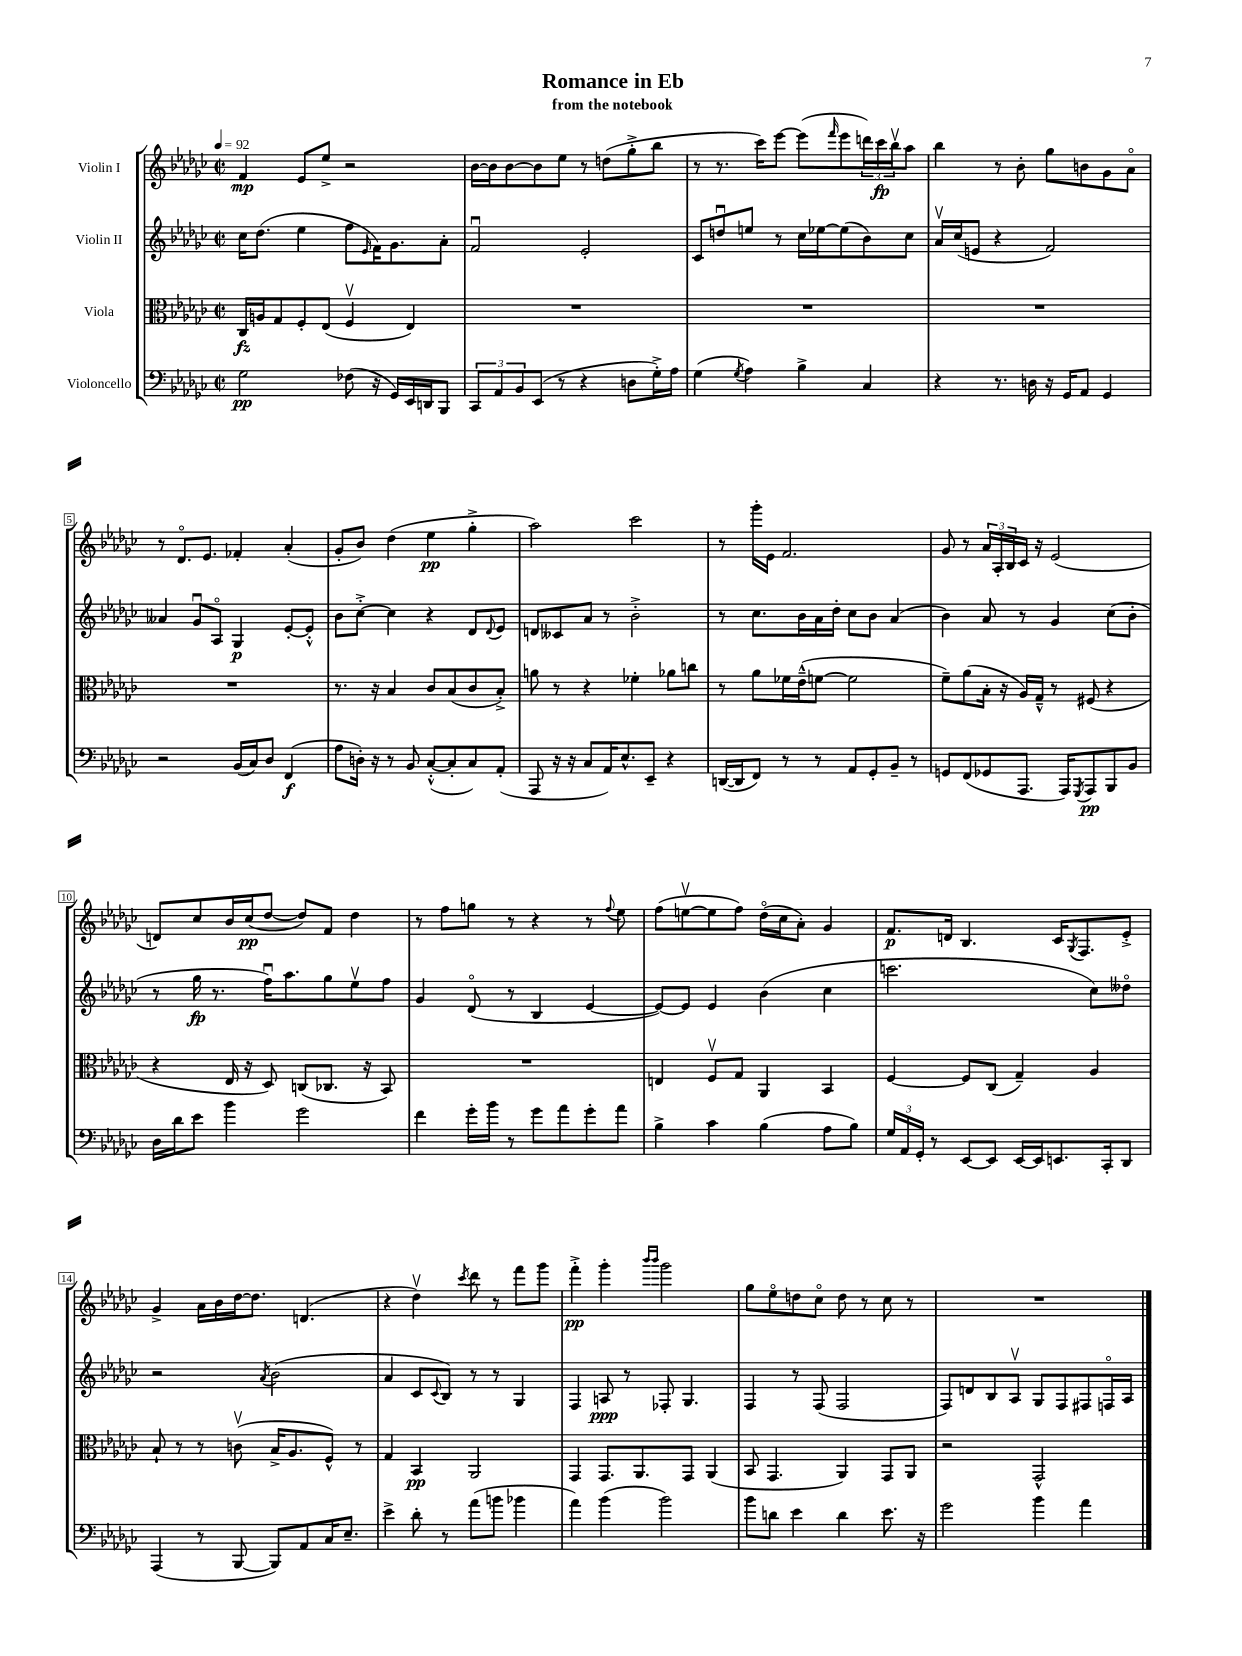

**kern	**kern	**kern	**kern
*staff4	*staff3	*staff2	*staff1
*clefF4	*clefC3	*clefG2	*clefG2
*k[b-e-a-d-g-c-]	*k[b-e-a-d-g-c-]	*k[b-e-a-d-g-c-]	*k[b-e-a-d-g-c-]
*M2/2	*M2/2	*M2/2	*M2/2
*met(c|)	*met(c|)	*met(c|)	*met(c|)
*MM92	*MM92	*MM92	*MM92
2G-	16C-	16cc-	4f
.	16A	(8.dd-	.
.	8G-	.	.
.	8F'	4ee-	8e-
.	(8E-	.	8ee-^
(8F-	4Fv	8ff	2r
.	.	16qqe-	.
16r	.	16f)	.
16GG-)	.	8.g-	.
16EE-	4E-)	.	.
16DD	.	.	.
8BBB-	.	8a-'	.
=	=	=	=
12CC-	1r	2fu	[16b-
.	.	.	16b-]
12AA-	.	.	.
.	.	.	[8b-
12BB-	.	.	.
(8EE-	.	.	8b-]
8r	.	.	8ee-
4r	.	2e-'	8r
.	.	.	(8dd
8D	.	.	8gg-'^
16G-'^)	.	.	8bb-
16A-	.	.	.
=	=	=	=
(4G-	1r	8c-	8r
.	.	8ddu	8.r
8qG-	.	.	.
4A-)	.	8ee	.
.	.	.	16ccc-)
.	.	8r	[8eee-
4B-^	.	16cc-	(8eee-]
.	.	[16ee-	.
.	.	.	16qqfff
.	.	(8ee-]	8eee-
4C-	.	8b-)	24ddd)
.	.	.	24ccc-
.	.	.	24bb-v
.	.	8cc-	8aa-
=	=	=	=
4r	1r	16a-v	4bb-
.	.	(16cc-	.
.	.	8e	.
8.r	.	4r	8r
.	.	.	8b-'
16D	.	.	.
16r	.	2f)	8gg-
16GG-	.	.	.
8AA-	.	.	8b
4GG-	.	.	8g-
.	.	.	8a-o
=	=	=	=
2r	1r	4a--	8r
.	.	.	8.d-o
.	.	8g-u	.
.	.	.	8.e-
.	.	8A-o	.
(16BB-	.	4G-	4f-'
16C-)	.	.	.
8D-	.	.	.
(4FF	.	[8e-'	(4a-'
.	.	8e-'^^]	.
=	=	=	=
8A-	8.r	8b-	8g-'
16D')	.	[8cc-'^	8b-)
16r	16r	.	.
8r	4B-	4cc-]	(4dd-
8BB-	.	.	.
([8C-'^^	8c-	4r	4ee-
8C-']	(8B-	.	.
8C-)	8c-	8d-	4gg-'^
.	.	8qqd-	.
(8AA-'	8B-'^)	8e-	.
=	=	=	=
8AAA-	8a	8d	2aa-)
16r	8r	8c--	.
16r	.	.	.
8C-	4r	8a-	.
16AA-)	.	8r	.
8.E-^^	.	.	.
.	4f-'	2b-'^	2ccc-
8EE-~	.	.	.
4r	8a-	.	.
.	8cc	.	.
=	=	=	=
([16DD	8r	8r	8r
16DD]	.	.	.
8FF)	8a-	8.cc-	16ggg-'
.	.	.	16e-
8r	16f-	.	2.f
.	(16e-~^^	16b-	.
8r	[8f	16a-	.
.	.	16dd-'	.
8AA-	2f]	8cc-	.
8GG-'	.	8b-	.
8BB-~	.	(4a-	.
8r	.	.	.
=	=	=	=
8GG	8f~)	4b-)	8g-
(8FF	(8a-	.	8r
8GG-	16B-'	8a-	24a-
.	.	.	24A-'
.	16r	.	.
.	.	.	24B-
8.AAA-	16A-)	8r	16c-
.	16G-~^^	.	16r
.	8r	4g-	(2e-
16AAA-)	.	.	.
8qGGG-	.	.	.
8AAA-	(8F#	.	.
8BBB-	4r	(8cc-	.
8BB-	.	8b-'	.
=	=	=	=
16D-	4r	8r	8d)
16d-	.	.	.
8e-	.	16gg-	8cc-
.	.	8.r	.
4b-	16E-	.	16b-
.	16r	.	(16cc-
.	8D-)	16ffu)	[8dd-
.	.	8.aa-	.
2g-	(8C	.	8dd-])
.	8.C-	8gg-	8f
.	.	8ee-v	4dd-
.	16r	.	.
.	8BB-)	8ff	.
=	=	=	=
4f	1r	4g-	8r
.	.	.	8ff
16g-'	.	(8d-o	8gg
16b-	.	.	.
8r	.	8r	8r
8g-	.	4B-	4r
8a-	.	.	.
8g-'	.	[4e-	8r
.	.	.	8qqff
8a-	.	.	8ee-
=	=	=	=
4B-^	4E	8e-_)	(8ff
.	.	8e-]	[8eev
4c-	8Fv	4e-	8ee]
.	8G-	.	8ff)
(4B-	4AA-	(4b-	(16dd-o
.	.	.	16cc-
.	.	.	8a-')
8A-	4BB-	4cc-	4g-
8B-)	.	.	.
=	=	=	=
24G-	[4F	2.ccc	8.f
24AA-	.	.	.
24GG-'	.	.	.
8r	.	.	.
.	.	.	16d
[8EE-	8F]	.	4.B-
8EE-]	(8C-	.	.
[16EE-	4G-~)	.	.
16EE-]	.	.	.
8.EE	.	.	16c-
.	.	.	8qG-
.	.	.	8.F
.	4A-	8cc-)	.
16CC-'	.	.	.
8DD-	.	8dd--o	8e-'^
=	=	=	=
(4AAA-	8B-`	2r	4g-^
.	8r	.	.
8r	8r	.	16a-
.	.	.	16b-
[8BBB-	(8cv	.	[16dd-
.	.	.	8.dd-]
.	.	8qa-	.
8BBB-])	16B-^	(2b-	.
.	8.A-	.	.
8AA-	.	.	(4.d
16C-	8F^^)	.	.
8.E-~	.	.	.
.	8r	.	.
=	=	=	=
4e-^	4G-	4a-	4r
8d-'	4BB-	8c-	4dd-v)
.	.	8qqc-	.
8r	.	8B-)	.
.	.	.	8qccc-
(8a-	2AA-	8r	8ddd-
8b	.	8r	8r
4b-	.	4G-	8fff
.	.	.	8ggg-
=	=	=	=
4a-)	4GG-	4F	4fff'^
(4b-	8.GG-	8A	4ggg-'
.	.	8r	.
.	8.AA-	.	.
.	.	.	16qqbbb-
.	.	.	16qqbbb-
2b-)	.	8F-'	2ggg-
.	8GG-	4.G-	.
.	(4AA-	.	.
=	=	=	=
8b-	8BB-	4F	8gg-
8d	4.GG-	.	8ee-o
4e-	.	8r	8dd
.	.	(8F	8cc-o
4d	4AA-)	2F	8dd
.	.	.	8r
8.e-	8GG-	.	8cc-
.	8AA-	.	8r
16r	.	.	.
=	=	=	=
2g-	2r	8F)	1r
.	.	8d	.
.	.	8B-	.
.	.	8A-v	.
4b-	2GG-^^	8G-	.
.	.	8F	.
4a-	.	8F#	.
.	.	16Fo	.
.	.	16A-	.
==	==	==	==
*-	*-	*-	*-
